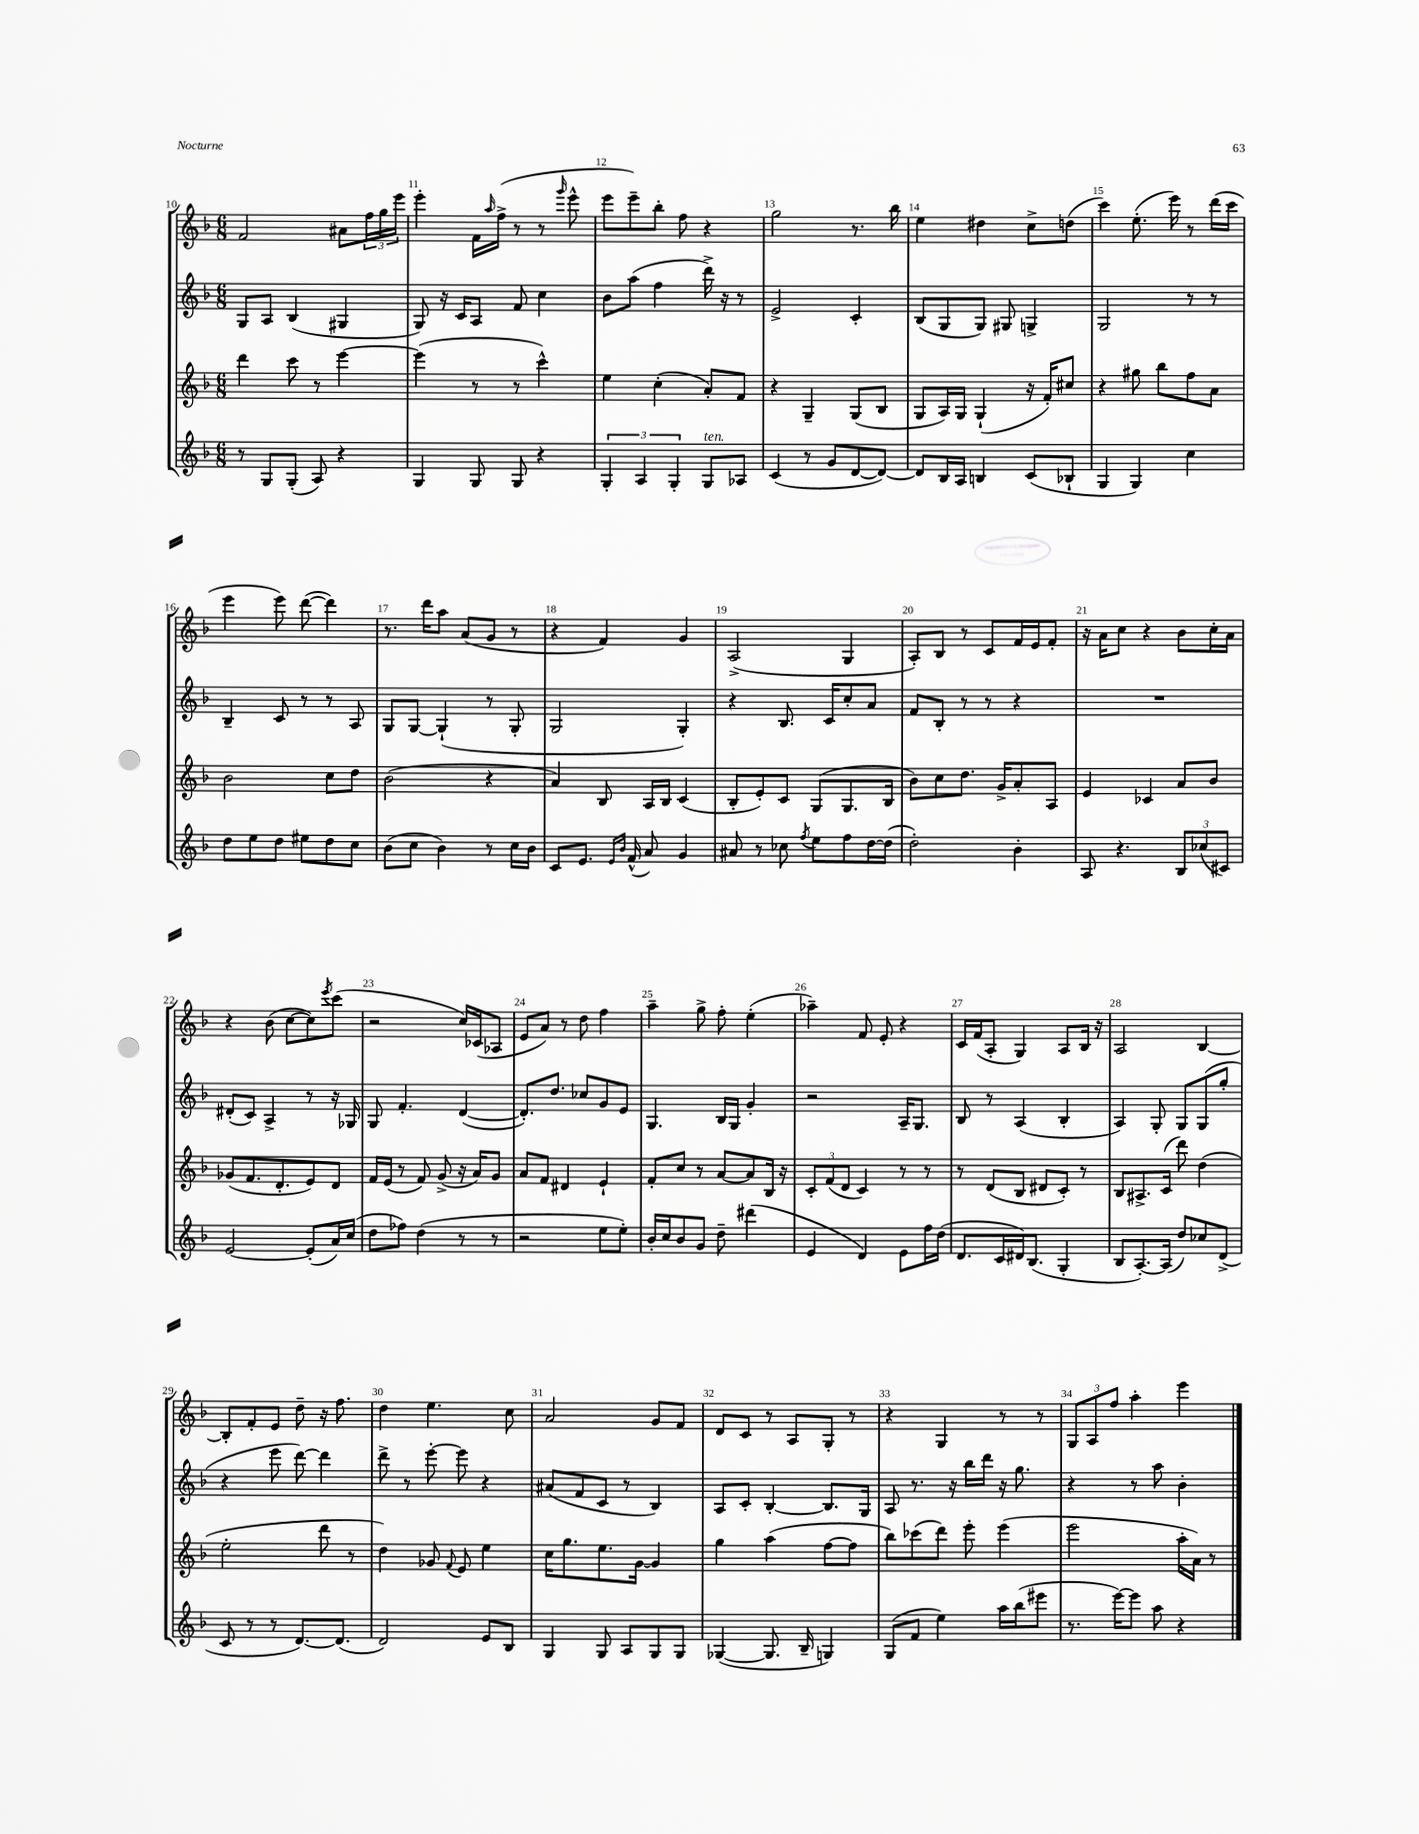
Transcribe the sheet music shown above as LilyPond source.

<<
\new StaffGroup <<
\new Staff = "s0" {
    \clef treble \key f \major \numericTimeSignature \time 6/8
    f'2 ais'8 \tuplet 3/2 { f''16 g''16 e'''16 } |
    e'''4-. f'16 \grace { a''16 } f''16->( r8 r8 \grace { g'''16 } e'''8-^ |
    e'''8 e'''8--) bes''8-. f''8 r4 |
    g''2 r8. bes''16 |
    e''4 dis''4 c''8-> d''8( |
    c'''4) e''8.-.( e'''16) r8 d'''16( c'''16 |
    e'''4 e'''8) d'''8~( d'''4) |
    r8. d'''16 a''8 a'8( g'8 r8 |
    r4 f'4) g'4 |
    a2->( g4 |
    a8-.) bes8 r8 c'8 f'16 e'16 f'8-. |
    r16 a'16 c''8 r4 bes'8 c''16-. a'16 |
    r4 bes'8( c''8~ c''8) \acciaccatura { e'''8 } c'''8( |
    r2 c''16) ces'16( aes8 |
    e'8 a'8) r8 d''8 f''4 |
    a''4-- g''8-> f''8-. e''4-.( |
    aes''4--) f'8 e'8-. r4 |
    c'16 f'16( a8-. g4) a8 bes16 r16 |
    a2 bes4~ |
    bes8-. f'8-. e'8 d''8-- r16 f''8. |
    d''4 e''4. c''8 |
    a'2 g'8 f'8 |
    d'8 c'8 r8 a8 g8-. r8 |
    r4 g4 r8 r8 |
    \tuplet 3/2 { g8 a8 f''8 } a''4-. e'''4 \bar "|." |
}
\new Staff = "s1" {
    \clef treble \key f \major \numericTimeSignature \time 6/8
    g8 a8 bes4( gis4 |
    g8) r16 c'16 a8 f'8 c''4 |
    bes'8 a''8( f''4 d'''16->) r16 r8 |
    e'2-> c'4-. |
    bes8( g8 g8) gis8 g4-> |
    g2 r8 r8 |
    bes4-- c'8 r8 r8 a8 |
    g8 g8~ g4-!( r8 g8-. |
    g2 g4-.) |
    r4 bes8. c'16 c''8-. a'8 |
    f'8 bes8-. r8 r8 r4 |
    R2. |
    dis'8-.( c'8) a4-> r8 r16 ges16 |
    g8 f'4.-. d'4~( |
    d'8.-.) d''8. ces''8 g'8 e'8 |
    g4. bes16 g16 g'4-. |
    r2 a16-- g8. |
    bes8 r8 a4( bes4-. |
    a4) g8-. g8 g8( g''8-. |
    r4 e'''8 d'''8~) d'''4 |
    d'''8-> r8 e'''8~-. e'''8 r4 |
    ais'8( f'8 c'8 r8 bes4) |
    a8 c'8-. bes4~-. bes8. g16 |
    a8 r8. r16 bes''16 d'''16 r16 g''8. |
    r4 r8 a''8 bes'4-. \bar "|." |
}
\new Staff = "s2" {
    \clef treble \key f \major \numericTimeSignature \time 6/8
    d'''4 c'''8 r8 e'''4~ |
    e'''4( r8 r8 c'''4-^) |
    e''4 c''4-.( a'8-.) f'8 |
    r4 g4-- g8( bes8 |
    g8 a16) g16 g4-!( r16 f'16-.) cis''8 |
    r4 gis''8 bes''8 f''8 a'8 |
    bes'2 c''8 d''8 |
    bes'2( r4 |
    a'4) bes8 a16 bes16 c'4( |
    bes8-. e'8-.) c'8 g8( g8. bes16 |
    bes'8) c''8 d''8. g'16-> a'8-. a8 |
    e'4 ces'4 a'8 bes'8 |
    ges'8( f'8. d'8.-. e'8) d'8 |
    f'16 e'16( r8 f'8) g'8->( r16 a'16) g'8 |
    a'8 f'8 dis'4 e'4-! |
    f'8-. c''8 r8 a'8~ a'8 bes16 r16 |
    \tuplet 3/2 { c'8-. f'8( d'8 } c'4) r8 r8 |
    r8 d'8( bes8 dis'8 c'8-.) r8 |
    bes8 ais8.-> c'16( d'''8) d''4( |
    e''2-. d'''8 r8 |
    d''4) ges'8 \appoggiatura { f'8 } e'8 e''4 |
    c''16 g''8. e''8. g'16~ g'4 |
    g''4 a''4( f''8~ f''8 |
    bes''8) ces'''8( d'''8) e'''8-. e'''4( |
    e'''2 a''16-. a'16) r8 \bar "|." |
}
\new Staff = "s3" {
    \clef treble \key f \major \numericTimeSignature \time 6/8
    r8 g8 g8-.( a8) r4 |
    g4 g8 g8 r4 |
    \tuplet 3/2 { g4-. a4 g4-. } g8^\markup { \italic "ten." } aes8 |
    c'4( r8 g'8 d'8~ d'8~) |
    d'8 bes16 a16 b4 c'8( bes8-! |
    g4 g4) c''4 |
    d''8 e''8 d''8 eis''8 d''8 c''8 |
    bes'8( c''8 bes'4) r8 c''16 bes'16 |
    c'8 e'8. \grace { e'16 bes'16 } f'16-^( a'8) g'4 |
    ais'8 r8 ces''8 \acciaccatura { f''8 } e''8 f''8 d''16~ d''16( |
    d''2-.) bes'4-. |
    a8 r4. \tuplet 3/2 { bes8 ces''8( cis'8) } |
    e'2~ e'8-.( a'16) c''16( |
    d''8 fes''8) d''4( r8 r8 |
    r2 e''8 e''8-.) |
    bes'16-. c''16 bes'8 g'8 d''8-- dis'''4( |
    e'4 d'4) e'8 f''16 d''16( |
    d'8. c'16 dis'16) bes8.( g4-. |
    bes8 a8.~-.) a16( d''8) ces''8 d'8->( |
    c'8 r8 r8 d'8.~) d'8.( |
    d'2) e'8 bes8 |
    g4 g8 a8 g8 g8 |
    ges4~( ges8. bes16-- g4) |
    g8( f'8 e''4) a''16 bes''16( eis'''8 |
    r8. e'''16~) e'''8 a''8 r4 \bar "|." |
}
>>
>>
\layout { \context { \Score currentBarNumber = #10 \override BarNumber.break-visibility = ##(#f #t #t) barNumberVisibility = #all-bar-numbers-visible } }
